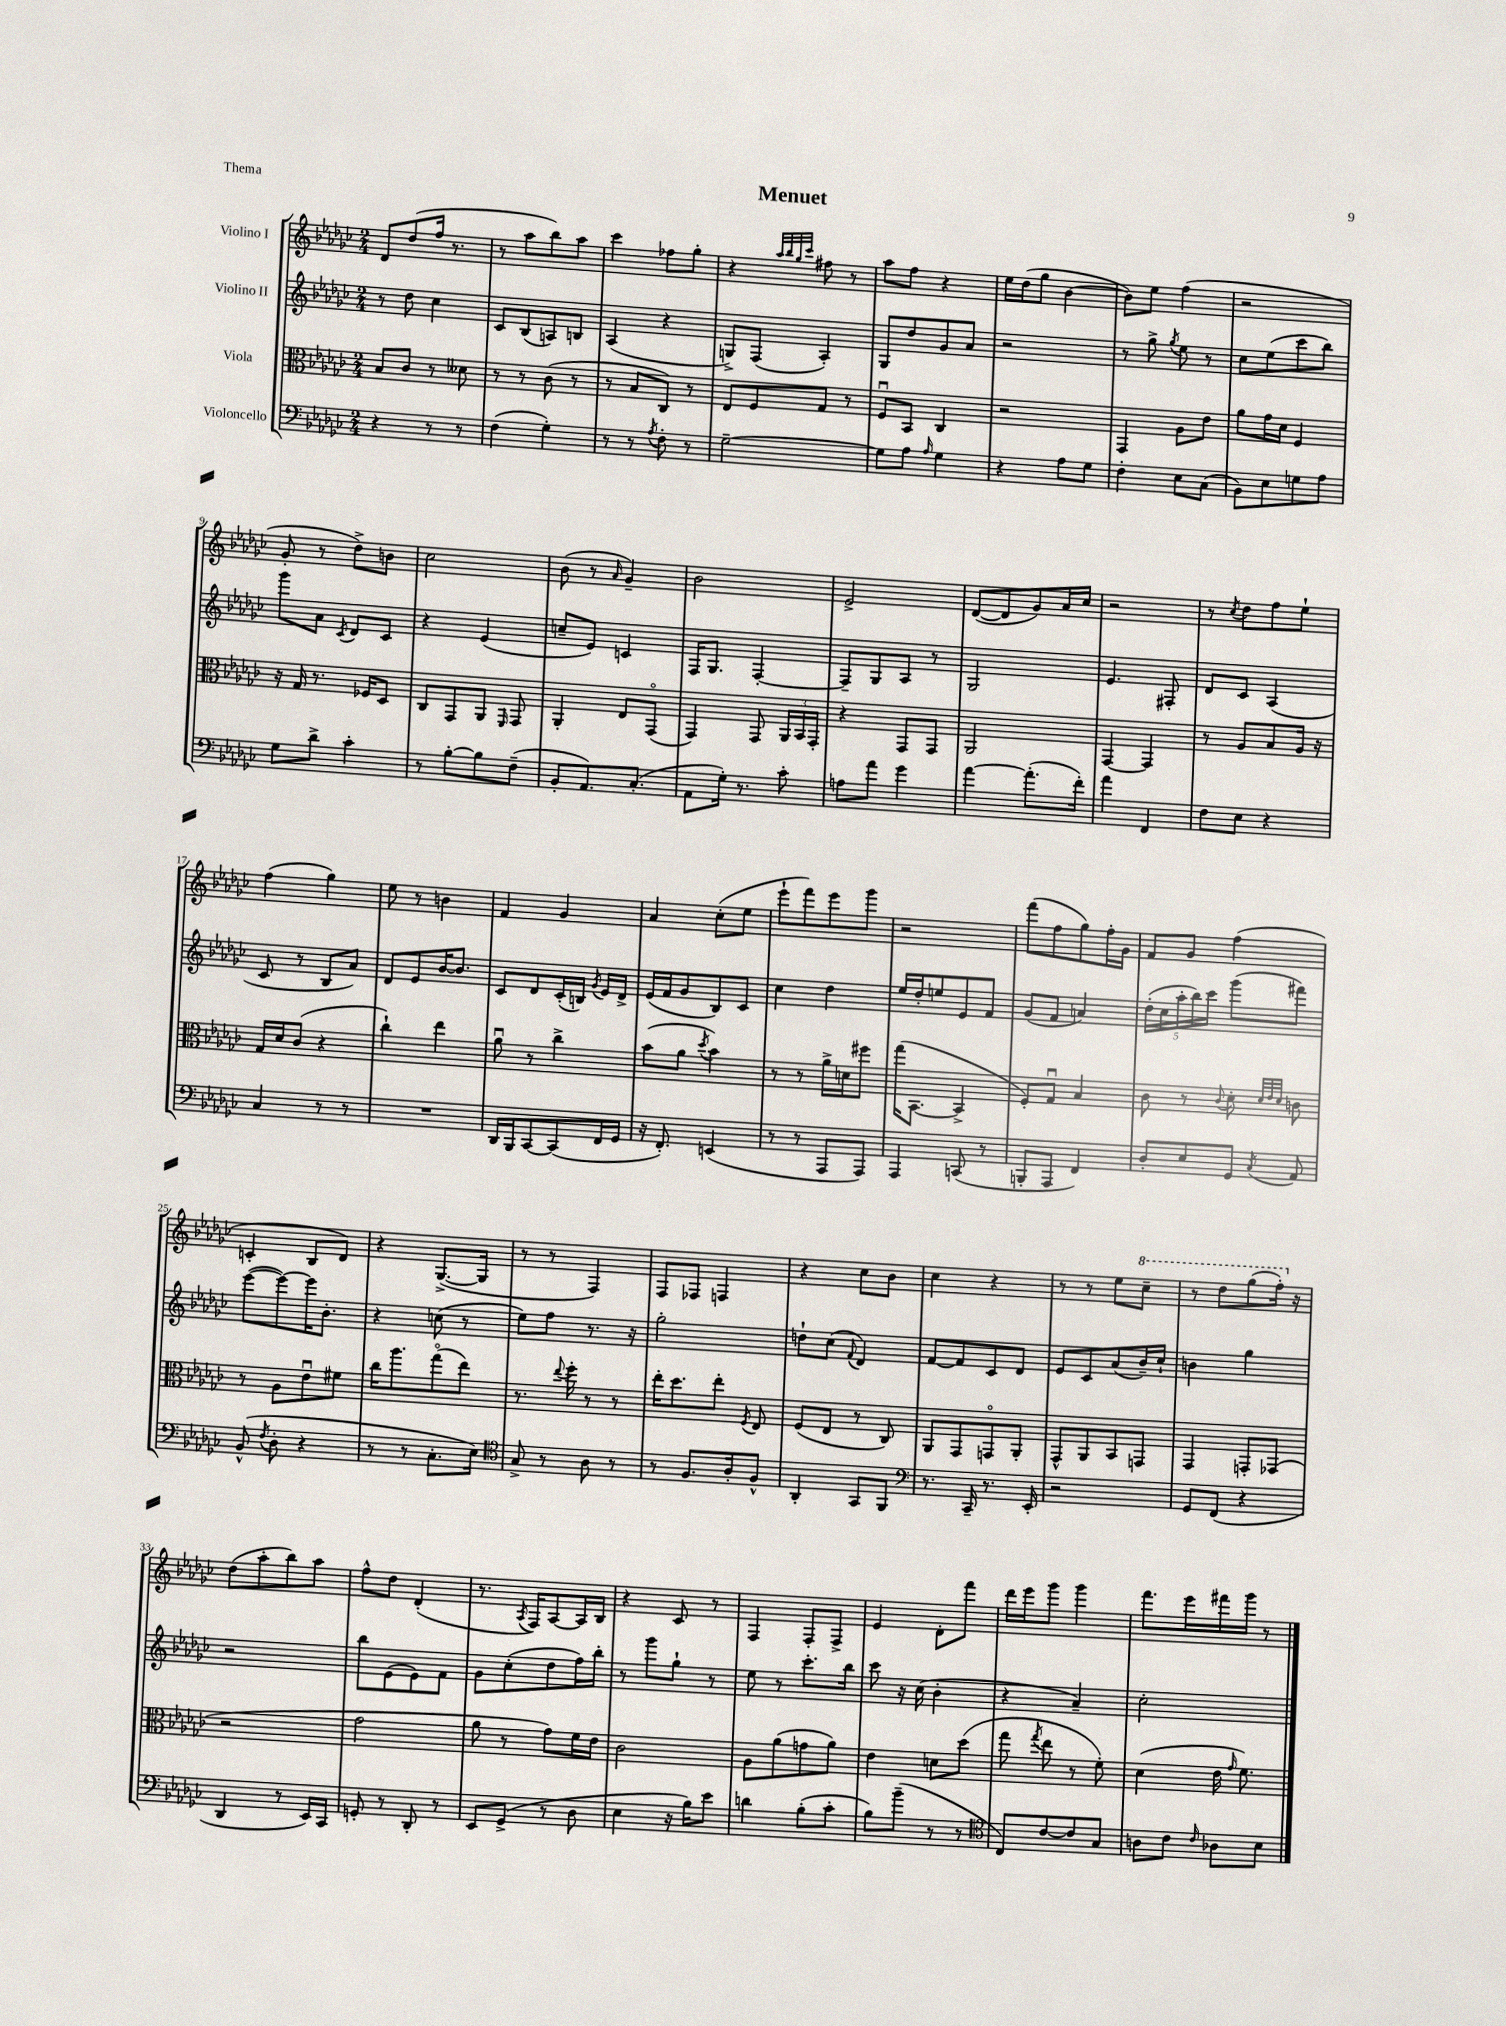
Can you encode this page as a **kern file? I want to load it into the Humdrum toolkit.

**kern	**kern	**kern	**kern
*staff4	*staff3	*staff2	*staff1
*clefF4	*clefC3	*clefG2	*clefG2
*k[b-e-a-d-g-c-]	*k[b-e-a-d-g-c-]	*k[b-e-a-d-g-c-]	*k[b-e-a-d-g-c-]
*M2/4	*M2/4	*M2/4	*M2/4
4r	8B-/L	8r	8d-/L
.	8c-/J	8dd-\	(8dd-/
8r	8r	4cc-\	16ff/Jk
.	.	.	8.r
8r	8d--\	.	.
=	=	=	=
(4F\	8r	8c-/L	8r
.	8r	(8B-/	8aa-\L
4G-'\)	(8c-\	8A/)	8bb-\)
.	8r	8B/J	8aa-\J
=	=	=	=
8r	8r	(4A-/	4ccc-\
8r	8B-/L	.	.
8qA-/	.	.	.
8F'\	8C-/J)	4r	8ff-\L
8r	8r	.	8gg-'\J
=	=	=	=
[2G-~\	8E-/L	8G^/L)	4r
.	8F/	(8F/J	.
.	.	.	32qqaa-/LLL
.	.	.	32qqbb-/
.	.	.	32qqgg-/
.	.	.	32qqccc-/JJJ
.	8G-/J	4A-'/)	8ff#\
.	8r	.	8r
=	=	=	=
8G-\]L	8Fu/L	8G-/L	8aa-\L
8A-\J	8BB-/J	8dd-/	8ff\J
16qqA-/	.	.	.
4G-\	4C-/	8g-/	4r
.	.	8a-/J	.
=	=	=	=
4r	2r	2r	16ee-\LL
.	.	.	(16dd-\J
.	.	.	8gg-\J
8A-\L	.	.	[4b-\
8G-\J	.	.	.
=	=	=	=
4F'\	4GG-/	8r	8b-\]L)
.	.	8gg-^\	8ee-\J
.	.	8qgg-/	.
8E-\L	8A-\L	8ee-\	(4ff\
(8C-\J	8e-\J	8r	.
=	=	=	=
8BB-\L)	8a-\L	8cc-\L	2r
8E-\	16g-\L	(8ee-\	.
.	16d-\JJ	.	.
8G\	4F/	8ccc-\	.
8A-\J	.	8bb-\J)	.
=	=	=	=
8G-\L	16r	8ggg-\L	8g-'/
.	16G-/	.	.
8d-^\J	8.r	8a-\J	8r
.	.	8qc-/	.
4c-'\	.	8d-/L	8dd-^\L)
.	16F-/LK	.	.
.	8D-/J	8c-/J	8b\J
=	=	=	=
8r	8C-/L	4r	2cc-\
[8B-'\L	8GG-/	.	.
8B-\]	8AA-/J	(4e-/	.
.	16qqFF/	.	.
(8F~\J	8GG-/	.	.
=	=	=	=
8BB-'/L	4AA-'/	8cc~/L	(8b-\
8.AA-/)	.	8e-/J)	8r
.	.	.	16qqa-/
.	8E-/L	4c/	4g-~/)
(8.C-'/J	.	.	.
.	(8GG-o/J	.	.
=	=	=	=
8AA-\L	4GG-/)	16F/LK	2b-\
.	.	8.G-/J	.
16G-'\Jk)	.	.	.
8.r	.	.	.
.	8GG-/	[4F'/	.
8c-'\	24AA-/LL	.	.
.	24BB-/	.	.
.	24GG-'/JJ	.	.
=	=	=	=
8A\L	4r	8F~/]L	2e-^/
8a-\J	.	8G-/	.
4g-\	8GG-/L	8A-/J	.
.	8GG-/J	8r	.
=	=	=	=
[4a-\	2AA-/	2G-/	([8d-/L
.	.	.	8d-/]
(8.a-'\]L	.	.	8g-/)
.	.	.	16a-/L
16f'\Jk)	.	.	16cc-/JJ
=	=	=	=
4a-\	[4GG-/	4.e-/	2r
4FF/	4GG-/]	.	.
.	.	8F#'/	.
=	=	=	=
8F\L	8r	8d-/L	8r
.	.	.	8qcc-/
8E-\J	8A-/L	8c-/J	8dd-\L
4r	8B-/	(4A-/	8ff\
.	16A-/Jk	.	8ee-`\J
.	16r	.	.
=	=	=	=
4C-/	16G-/LL	8c-/	(4ff\
.	16d-/J	.	.
.	(8c-/J	8r	.
8r	4r	8B-/L	4gg-\)
8r	.	8a-/J)	.
=	=	=	=
2r	4cc-`\)	8d-/L	8ee-\
.	.	8e-/	8r
.	4ee-\	[16b-/K	4b\
.	.	8.b-/]J	.
=	=	=	=
16DD-/LL	8a-u\	8c-/L	4f/
16BBB-/J	.	.	.
[8CC-/	8r	8d-/	.
(8CC-/]	4cc-^\	(16c-'/L	4g-/
.	.	16B/JJ)	.
.	.	8qg-/	.
16FF/L	.	16e-/LL	.
16GG-/JJ	.	16d-^/JJ	.
=	=	=	=
16r	(8b-\L	(16e-/LL	4a-/
8.FF'/)	.	16f/J	.
.	8a-\J	8g-/	.
.	8qdd-/	.	.
(4EE/	4b-\)	8B-/)	(8cc-'\L
.	.	8c-/J	8ee-\J
=	=	=	=
8r	8r	4cc-\	8eee-`\L
8r	8r	.	8fff\)
8AAA-/L	16a-^\LL	4dd-\	8eee-\
.	16d\J	.	.
8AAA-/J)	8ff#\J	.	8ggg-\J
=	=	=	=
4AAA-/	(16gg-\LK	16ee-/LL	2r
.	[8.BB-\J	16dd-'/J	.
.	.	8ee/	.
(8CC/	4BB-^/]	8e-/	.
8r	.	8f/J	.
=	=	=	=
8BBB'/L	8F'/L)	(8g-/L	(8fff\L
8AAA-/J	8G-u/J	8f/J	8ff\
4FF/)	4B-/	4a/)	8gg-\)
.	.	.	16ff'\L
.	.	.	16g-\JJ
=	=	=	=
8D-'/L	8c-\	(20dd-'\LL	8f/L
.	.	20cc-\	.
.	.	20aa-'\	.
8E-/	8r	.	8g-/J
.	.	20bb-\)	.
.	.	20ccc-\JJ	.
.	8qqc-/	.	.
8GG-/J	8d-'\	(8ggg-\L	(4ff\
.	32qqd-/LLL	.	.
.	32qqe-/	.	.
8qC-/	32qqd-/JJJ	.	.
8AA-/	8c\	8fff#\J)	.
=	=	=	=
(8BB-^^/	8r	([8eee-\L	4c'/
8qF/	.	.	.
8D-'\	8A-\L	8eee-\_)	.
4r	8e-u\	16eee-\]K	8B-/L
.	.	8.b-'\J	.
.	8f#\J	.	8d-/J)
=	=	=	=
8r	16cc-\LK	4r	4r
.	8.aa-\	.	.
8r	.	.	.
8.C-'\L	(8gg-o\	(8cc\	([8.G-^/L
.	8ee-\J)	8r	.
16E-\Jk)	.	.	16G-/]Jk
=	=	=	=
*clefC4	*	*	*
8G-^/	8.r	8ee-\L)	8r
8r	.	8ff\J	8r
.	8qqee-/	.	.
.	16ff'\	.	.
8A-\	8r	8.r	4F/)
8r	8r	.	.
.	.	16r	.
=	=	=	=
8r	16ee-'\LK	2gg-'\	8F/L
.	8.dd-\	.	.
8.F/L	.	.	8F-/J
.	8ee-'\J	.	4F/
16A-'/k	.	.	.
.	8qF/	.	.
8F^^/J	8E-/	.	.
=	=	=	=
4AA-'/	(8F/L	8dd`\L	4r
.	8E-/J	(8cc-\J	.
.	.	8qqf/	.
8GG-/L	8r	4d-/)	8cc-\L
8FF/J	8C-/)	.	8b-\J
=	=	=	=
*clefF4	*	*	*
8.r	8AA-/L	[8f/L	4cc-\
.	8GG-/	8f/]	.
16CC-~/	.	.	.
8.r	8GGo/	8c-/	4r
.	8AA-'/J	8d-/J	.
16EE-'/	.	.	.
=	=	=	=
2r	8GG-^^/L	8e-/L	8r
.	8AA-/	8c-/	8r
.	8BB-/	(8a-/	8ee-\L
.	8GG/J	16b-~/L)	8ccc-~\J
.	.	16cc-`/JJ	.
=	=	=	=
8GG-/L	4GG-/	4b\	8r
(8FF/J	.	.	8ddd-\L
4r	8GG'/L	4gg-\	(8ggg-\
.	(8GG-/J	.	16fff'\Jk)
.	.	.	16r
=	=	=	=
4DD-/	2r	2r	(8dd-\L
.	.	.	8aa-'\
8r	.	.	8bb-\)
16EE-/LL)	.	.	8aa-\J
16CC-/JJ	.	.	.
=	=	=	=
8GG'/	2g-\	8bb-\L	8ff^^\L
8r	.	(8e-\	8dd-\J
8DD-'/	.	8e-\)	(4d-'/
8r	.	8f\J	.
=	=	=	=
8EE-/L	8a-\	8g-\L	8.r
(8GG-^/J	8r	(8cc-'\	.
.	.	.	8qA-/
.	.	.	16F/LK)
8r	8g-\L)	8dd-\	[8A-/
8D-\	16f\L	16ff\L)	16A-/]L
.	16e-\JJ	16bb-'\JJ	16B-/JJ
=	=	=	=
4E-\	2c-\	8r	4r
.	.	8ggg-\L	.
16r	.	8gg-`\J	8c-/
16B-\LK)	.	.	.
8e-\J	.	8r	8r
=	=	=	=
4d\	8A-\L	8ee-\	4F/
.	(8a-\	8r	.
(8B-'\L	8g\	8.ccc-'\L	8F'/L
8c-'\J	8a-\J)	.	8F^/J
.	.	16bb-\Jk	.
=	=	=	=
8B-\L)	4e-\	8ccc-\	4e-/
(8b-~\J	.	16r	.
.	.	(16cc-\	.
8r	8d\L	4b-'\	8d-'\L
8r	(8dd-\J	.	8fff\J
=	=	=	=
*clefC4	*	*	*
8C-/L)	8gg-\	4r	16ddd-\LL
.	.	.	16eee-\J
.	8qgg-/	.	.
[8c-/	8ee-\	.	8ggg-\J
8c-/]	8r	4a-~/)	4ggg-\
8G-/J	8f'\)	.	.
=	=	=	=
8A\L	(4d-\	2cc-'\	8.fff\L
8c-\J	.	.	.
.	.	.	16eee-\L
16qqc-/	.	.	.
8A-\L	16e-\	.	16fff#\
.	16qqg-/	.	.
.	8.f\)	.	16ggg-\JJ
8B-\J	.	.	8r
==	==	==	==
*-	*-	*-	*-
